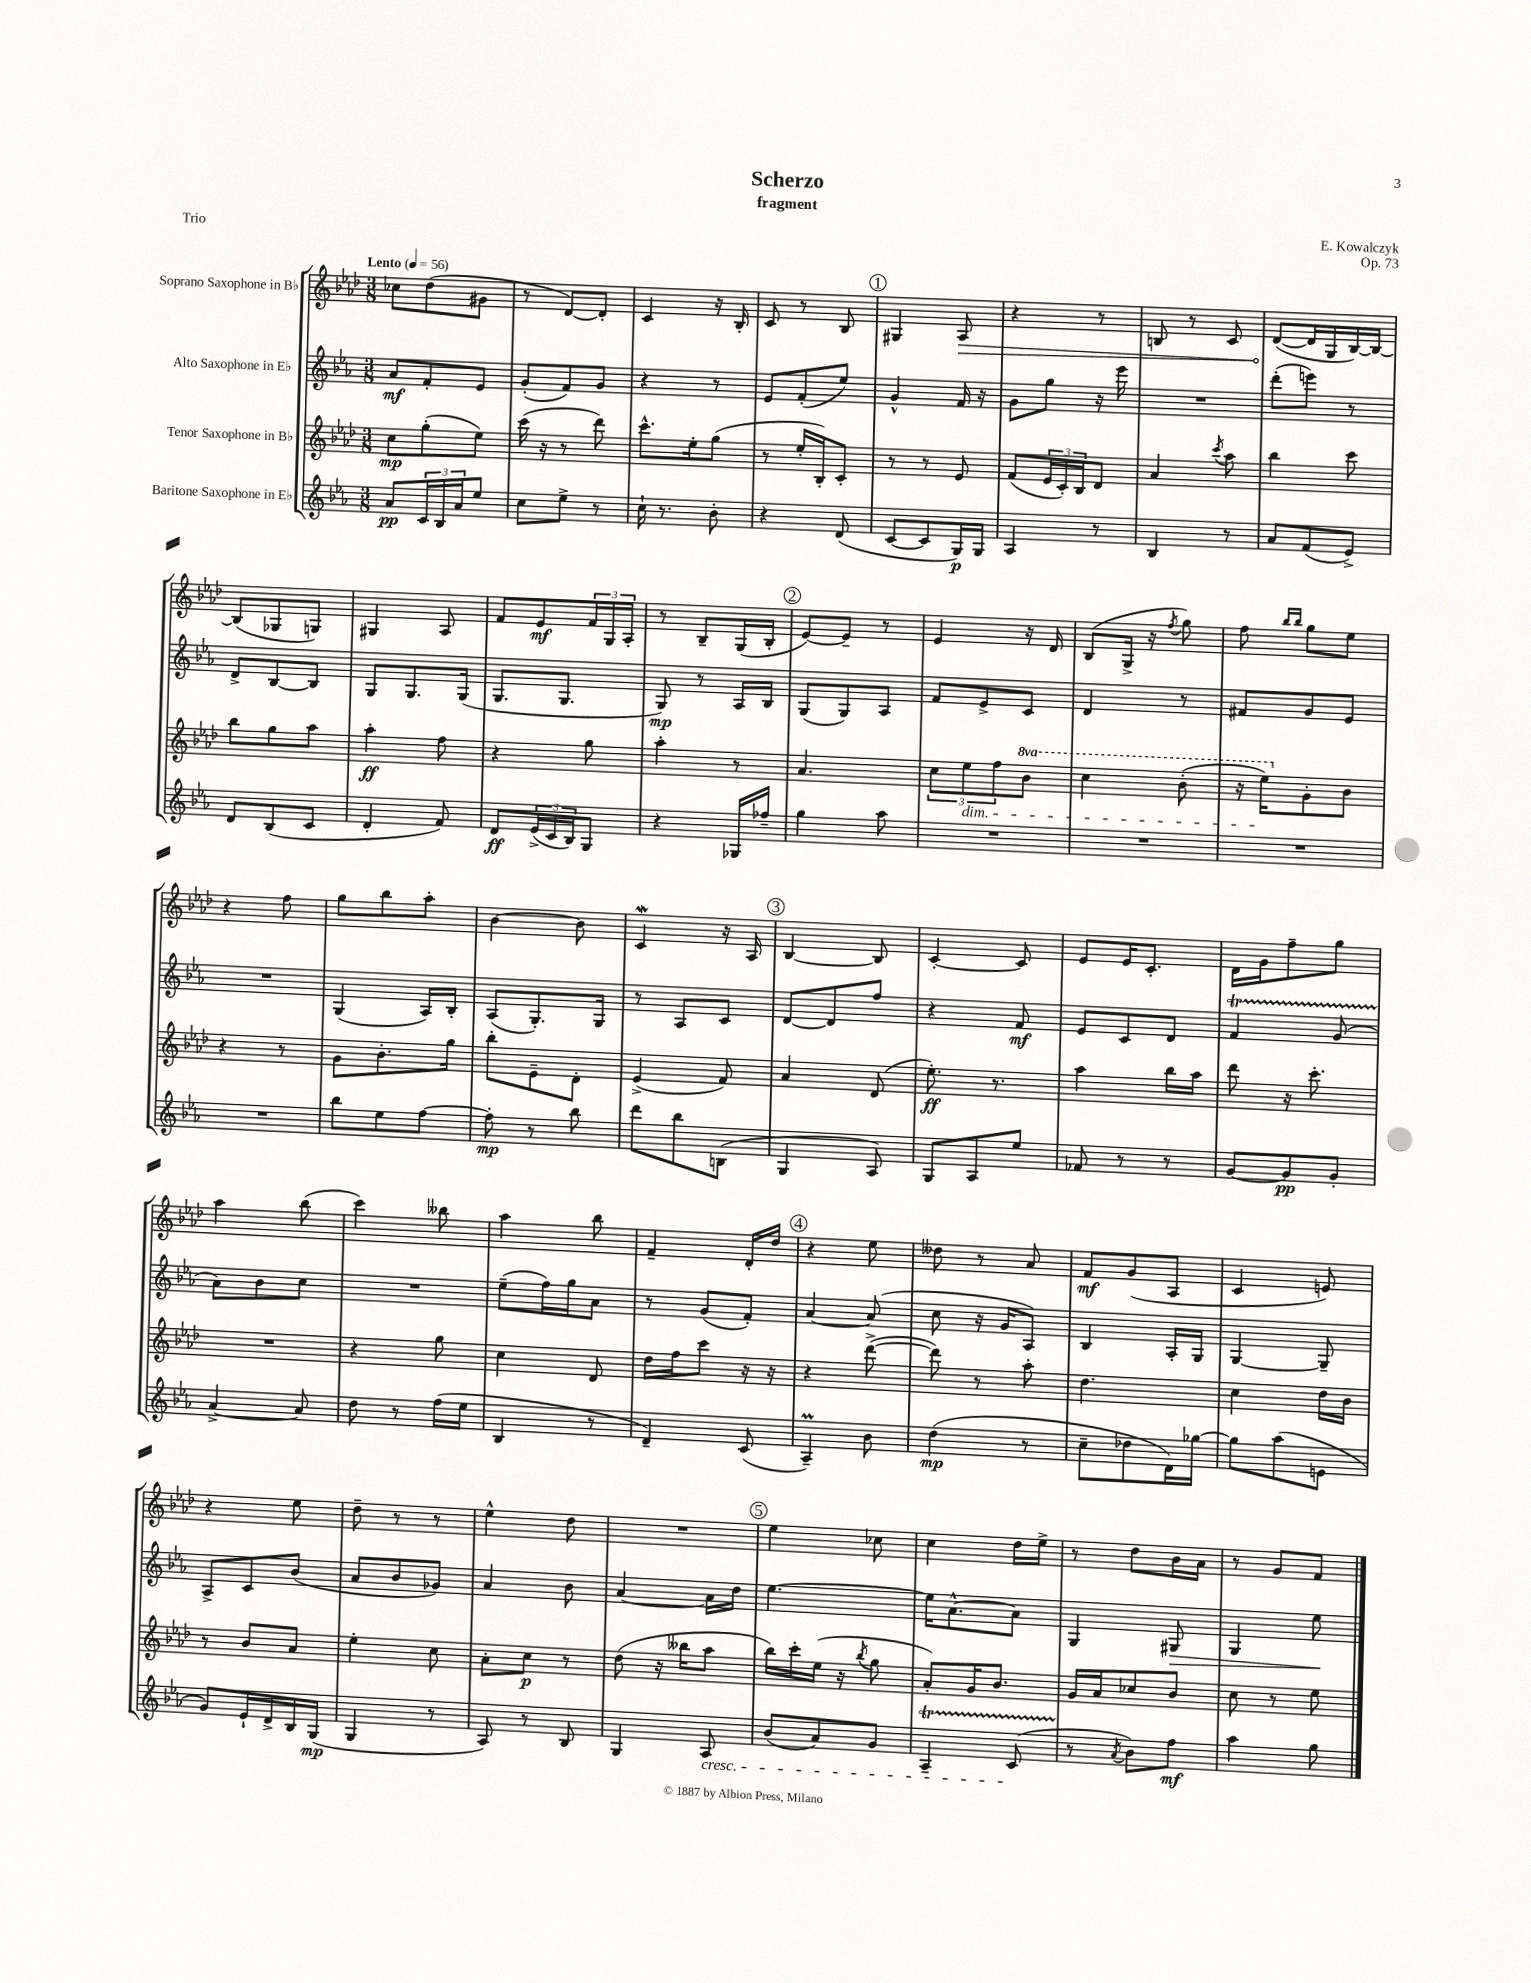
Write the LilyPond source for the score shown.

\header { title = "Scherzo" composer = "E. Kowalczyk" subtitle = "fragment" opus = "Op. 73" piece = "Trio" }
<<
\new StaffGroup <<
\new Staff = "s0" \with { instrumentName = "Soprano Saxophone in Bb" } {
    \clef treble \key aes \major \numericTimeSignature \time 3/8 \tempo "Lento" 4 = 56
    ces''8 des''8( gis'8 |
    r8 des'8~) des'8-. |
    c'4 r16 bes16-. |
    c'8 r8 bes8 |
    \mark \markup { \circle "1" } gis4 \once \override Hairpin.circled-tip = ##t aes8\> |
    r4 r8 |
    b8 r8 c'8 |
    des'8~\!( des'16 g16 bes16~) bes16~ |
    bes8( ges8 g8) |
    gis4 aes8 |
    f'8 ees'8\mf \tuplet 3/2 { f'16 g16 aes16-. } |
    r8 bes8-- g16( bes16-. |
    \mark \markup { \circle "2" } ees'8~) ees'8-- r8 |
    ees'4 r16 des'16 |
    bes8( g16-> r16 \acciaccatura { f''8 } g''8) |
    f''8 \grace { bes''16 bes''16 } g''8 ees''8 |
    r4 f''8 |
    g''8 bes''8 aes''8-. |
    bes'4~ bes'8 |
    c'4\mordent r16 aes16 |
    \mark \markup { \circle "3" } bes4~ bes8 |
    c'4~-. c'8 |
    ees'8 ees'16 c'8.-. |
    des'16 g'16 f''8-- g''8 |
    aes''4 bes''8( |
    c'''4) beses''8 |
    aes''4 bes''8 |
    f'4-- des'16-. des''16 |
    \mark \markup { \circle "4" } r4 ees''8 |
    deses''8 r8 aes'8 |
    f'8\mf g'8( aes8 |
    c'4 e'8) |
    r4 ees''8 |
    des''8-- r8 r8 |
    ees''4-^ des''8 |
    R4. |
    \mark \markup { \circle "5" } ees''4 ces''8 |
    c''4 des''16 ees''16-> |
    r8 des''8 bes'16 aes'16 |
    r8 g'8 f'8 \bar "|." |
}
\new Staff = "s1" \with { instrumentName = "Alto Saxophone in Eb" } {
    \clef treble \key ees \major \numericTimeSignature \time 3/8
    aes'8\mf f'8-. ees'8 |
    g'8-.( f'8) g'8 |
    r4 r8 |
    ees'8 f'8-.( ees''8) |
    \mark \markup { \circle "1" } g'4-^ f'16 r16 |
    g'8 g''8 r16 ees'''16 |
    R4. |
    d'''8-.( e'''8) r8 |
    d'8-> bes8~ bes8 |
    g8 g8. g16( |
    g8. g8. |
    g8\mp) r8 aes16 bes16 |
    \mark \markup { \circle "2" } g8( g8) aes8 |
    f'8 ees'8-> c'8 |
    d'4 r8 |
    fis'8 g'8 ees'8 |
    R4. |
    g4( aes16) bes16-. |
    aes8( g8.-.) g16 |
    r8 aes8 c'8 |
    \mark \markup { \circle "3" } d'8~ d'8 f''8 |
    r4 f'8\mf |
    ees'8 c'8 d'8 |
    f'4\startTrillSpan g'8( |
    aes'8\stopTrillSpan) bes'8 c''8 |
    R4. |
    ees''8--( f''16) g''16 aes'8 |
    r8 g'8( f'8-.) |
    \mark \markup { \circle "4" } aes'4~ aes'8( |
    c''8 r16 g'16 aes8) |
    bes4 aes16-. g16 |
    g4~ g8-- |
    aes8-> c'8 bes'8( |
    aes'8 bes'8 ges'8) |
    aes'4 bes'8 |
    aes'4~ aes'16 d''16 |
    \mark \markup { \circle "5" } ees''4.~ |
    ees''16 aes'8.~-^ aes'8 |
    g4 gis8\> |
    g4 ees''8\! \bar "|." |
}
\new Staff = "s2" \with { instrumentName = "Tenor Saxophone in Bb" } {
    \clef treble \key aes \major \numericTimeSignature \time 3/8 \set Staff.ottavationMarkups = #ottavation-simple-ordinals
    c''8\mp g''8-.( ees''8) |
    c'''16( r16 r8 des'''8) |
    c'''8.-^ ees''16-. g''8( |
    r8 ees''16-. bes16-.) c'8-. |
    \mark \markup { \circle "1" } r8 r8 ees'8 |
    f'8( \tuplet 3/2 { ees'16 c'16-.) bes16 } des'8 |
    aes'4 \acciaccatura { c'''8 } aes''8 |
    bes''4 c'''8 |
    bes''8 g''8 aes''8 |
    aes''4-.\ff f''8 |
    r4 g''8 |
    aes''4-. r8 |
    \mark \markup { \circle "2" } aes'4. |
    \tuplet 3/2 { c''8 ees''8\dim f''8 } \ottava #1 bes''8 |
    c'''4 bes''8-.( |
    r16 ees'''16\!) \ottava #0 g'8-. bes'8 |
    r4 r8 |
    g'8 bes'8.-. g''16 |
    bes''8-. ees'8-- des'8-. |
    ees'4->( f'8) |
    \mark \markup { \circle "3" } aes'4 des'8( |
    ees''8.-.\ff) r8. |
    aes''4 bes''16 aes''16 |
    des'''8 r16 c'''8.-. |
    R4. |
    r4 g''8 |
    c''4 des'8 |
    des''16 f''16 c'''8 r16 r16 |
    \mark \markup { \circle "4" } r4 des'''8~->( |
    des'''8) r8 aes''8-. |
    des''4. |
    c''4 des''16 bes'16 |
    r8 bes'8 aes'8 |
    ees''4-. c''8 |
    aes'8-. c''8\p r8 |
    des''8( r16 beses''16 aes''8 |
    \mark \markup { \circle "5" } bes''16) c'''16-. ees''16( r16 \acciaccatura { bes''8 } g''8 |
    aes'8-.) g'16 bes'8. |
    g'16 aes'16 ces''8 bes'8 |
    c''8 r8 ees''8 \bar "|." |
}
\new Staff = "s3" \with { instrumentName = "Baritone Saxophone in Eb" } {
    \clef treble \key ees \major \numericTimeSignature \time 3/8
    aes'8\pp \tuplet 3/2 { c'16 bes16 aes'16 } ees''8 |
    c''8 ees''8-> r8 |
    c''16-! r8. bes'8-. |
    r4 d'8( |
    \mark \markup { \circle "1" } c'8~ c'8 g16\p) g16 |
    aes4 r8 |
    bes4 r8 |
    aes'8 f'8( ees'8->) |
    d'8 bes8( c'8 |
    d'4-. f'8) |
    d'8\ff \tuplet 3/2 { ees'16->( c'16 bes16) } g8 |
    r4 ges16 fes''16-- |
    \mark \markup { \circle "2" } g''4 aes''8 |
    R4. |
    R4. |
    R4. |
    R4. |
    bes''8 ees''8 f''8~ |
    f''8-.\mp r8 bes''8 |
    d'''8 bes''8 b8( |
    \mark \markup { \circle "3" } g4 aes8) |
    g8 aes8 ees''8 |
    fes'8 r8 r8 |
    g'8~ g'8\pp g'8-. |
    aes'4~-> aes'8 |
    d''8 r8 f''16( ees''16 |
    bes4 r8 |
    d'4--) c'8( |
    \mark \markup { \circle "4" } aes4--\prall) bes'8 |
    d''4\mp( r8 |
    c''8-- des''8 d'16) ges''16~ |
    ges''8 aes''8( e'8 |
    g'8) ees'16-! d'16-> bes16 g16\mp( |
    g4 r8 |
    aes8) r8 bes8 |
    g4 aes8\cresc |
    \mark \markup { \circle "5" } bes'8( aes'8) g'8 |
    aes4--\startTrillSpan c'8\!( |
    r8\stopTrillSpan \acciaccatura { aes'8 } bes'8) f''8\mf |
    aes''4 g''8 \bar "|." |
}
>>
>>
\layout { \context { \Score \remove "Bar_number_engraver" } }
